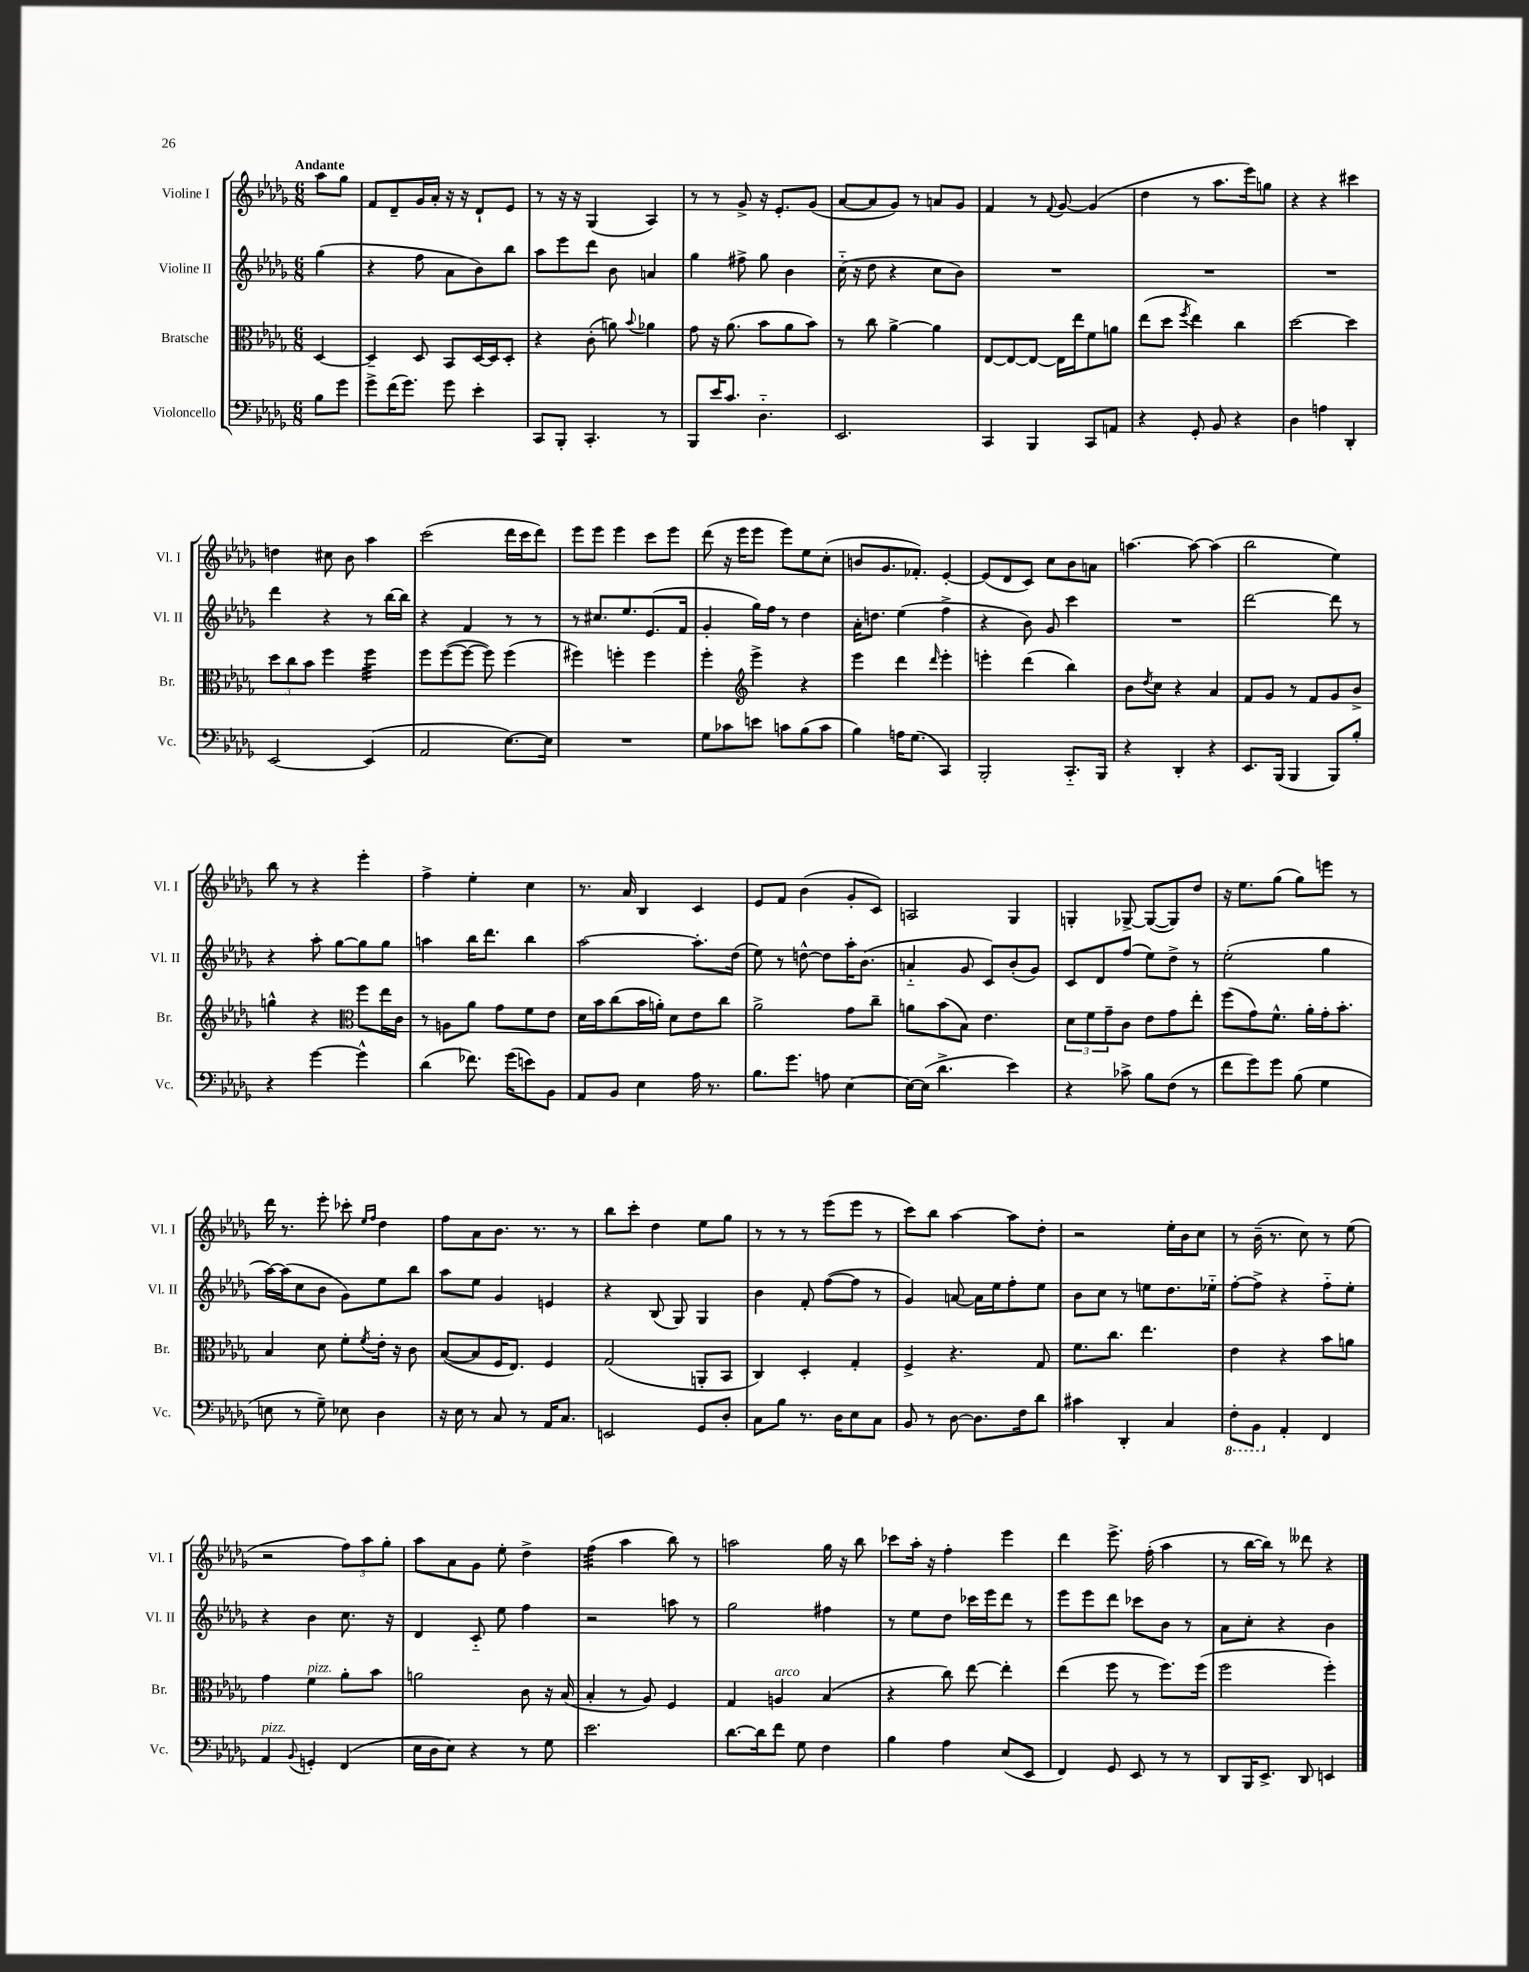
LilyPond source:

<<
\new StaffGroup <<
\new Staff = "s0" \with { instrumentName = "Violine I" shortInstrumentName = "Vl. I" } {
    \clef treble \key des \major \numericTimeSignature \time 6/8 \partial 4 \tempo "Andante"
    aes''8 ges''8 |
    f'8 des'8-- ges'16 aes'16-. r16 r16 des'8-! ees'8 |
    r8 r16 r16 ges4( aes4) |
    r8 r8 ges'8-> r16 ees'8.-. ges'8( |
    aes'8~ aes'8 ges'8) r8 a'8 ges'8 |
    f'4 r8 \appoggiatura { f'8 } ges'8~ ges'4( |
    des''4 r8 aes''8. ees'''16) g''8 |
    r4 r4 cis'''4 |
    d''4 cis''8 bes'8 aes''4 |
    c'''2( des'''16 c'''16 des'''8) |
    ees'''8 ees'''8 ees'''4 c'''8 ees'''8 |
    des'''8( r16 ees'''16 ees'''8 ees'''8) ees''8 c''8-.( |
    b'8 ges'8. fes'8.-.) ees'4~-. |
    ees'8( des'8 c'8) c''8 bes'8 a'8 |
    a''4.~ a''8~ a''4( |
    bes''2 ees''4) |
    bes''8 r8 r4 ees'''4-. |
    f''4-> ees''4-. c''4 |
    r8. aes'16 bes4 c'4 |
    ees'8 f'8 bes'4( ges'8-. c'8) |
    a2 ges4 |
    g4-. ges8~-> ges8~( ges8) des''8 |
    r16 ees''8. ges''8( ges''8) e'''8 r8 |
    des'''16 r8. ees'''8-. ces'''8-. \grace { ees''16 f''16 } des''4 |
    f''8 aes'8 bes'8. r8. r8 |
    bes''8 c'''8-. des''4 ees''8 ges''8 |
    r8 r8 r8 ees'''8( ees'''8 r8 |
    c'''8) bes''8 aes''4~ aes''8 des''8-. |
    r2 ees''16-. bes'16 c''8 |
    r8 bes'16--( r8. c''8) r8 ees''8( |
    r2 \tuplet 3/2 { f''8) aes''8 ges''8-. } |
    aes''8 aes'8 ges'8 ees''8-. des''4-> |
    f''4:32( aes''4 bes''8) r8 |
    a''2 ges''16 r16 bes''8 |
    ces'''8 aes''16-. r16 f''4-. ees'''4 |
    des'''4 ees'''8.-> f''16-.( aes''4 |
    r8 bes''16~ bes''16) r8 deses'''8 r4 \bar "|." |
}
\new Staff = "s1" \with { instrumentName = "Violine II" shortInstrumentName = "Vl. II" } {
    \clef treble \key des \major \numericTimeSignature \time 6/8 \partial 4
    ges''4( |
    r4 f''8 aes'8 bes'8) bes''8 |
    aes''8 ees'''8 des'''8 bes'8 a'4 |
    ges''4 fis''8-> ges''8 bes'4 |
    c''16-_( r16 des''8 r4 c''8 bes'8) |
    R2. |
    R2. |
    R2. |
    des'''4 r4 r8 bes''16~ bes''16 |
    r4 f'4 r8 r8 |
    r8 cis''8. ees''8. ees'8.( f'16 |
    ges'4-. ges''16) f''16 r8 des''4 |
    aes'16-. d''8. ees''4( f''4-> |
    r4 bes'8) ges'8 c'''4 |
    R2. |
    des'''2~ des'''8 r8 |
    r4 aes''8-. ges''8~ ges''8 ges''8 |
    a''4 bes''16 des'''8. bes''4 |
    aes''2~ aes''8.-. des''16( |
    ees''8) r8 d''8~-^ d''8 aes''16-. bes'8.( |
    a'4-_ ges'8 c'8) bes'8-.( ges'8) |
    c'8 des'8 f''8( ees''8) des''8-> r8 |
    ees''2-.( ges''4 |
    aes''16~) aes''16( c''8 bes'8 ges'8) ees''8 bes''8 |
    aes''8 ees''8 ges'4 e'4 |
    r4 bes8( ges8) ges4 |
    bes'4 f'8-. f''8~( f''8 r8 |
    ges'4) a'8~ a'16 ees''16 f''8-. ees''8 |
    bes'8 c''8 r8 e''8 des''8. ees''16-_ |
    f''8~-. f''8-> r4 f''8-_ ees''8-. |
    r4 bes'4 c''8. r16 |
    des'4 c'8-_ ees''8 f''4 |
    r2 a''8 r8 |
    ges''2 fis''4 |
    r8 ees''8 des''8 ces'''16 ees'''16 des'''8 r8 |
    ees'''8 ees'''8 des'''8 ces'''8 bes'8 r8 |
    aes'8 c''8-. r4 bes'4 \bar "|." |
}
\new Staff = "s2" \with { instrumentName = "Bratsche" shortInstrumentName = "Br." } {
    \clef alto \key des \major \numericTimeSignature \time 6/8 \partial 4
    des4~ |
    des4-- des8 bes,8 des16~ des16 des8-. |
    r4 c'8-.( a'8) \appoggiatura { bes'8 } aes'4 |
    ges'8 r16 aes'8.( bes'8 aes'8 bes'8) |
    r8 c''8 aes'4~-> aes'4 |
    ees8~ ees8~ ees8~ ees16 ees''16 f'8 a'8 |
    ees''8( des''8 \acciaccatura { f''8 } ees''4) c''4 |
    des''2~ des''4 |
    \tuplet 3/2 { des''8 c''8 bes'8 } f''4 f''4:32 |
    f''8 f''8~( f''8~ f''8) f''4( |
    fis''4) f''4-. f''4 |
    f''4-. \clef treble ees'''4-> r4 |
    ees'''4 des'''4 \grace { des'''16 } ees'''4-. |
    e'''4-. des'''4( bes''4) |
    bes'8 \acciaccatura { des''8 } c''8 r4 aes'4 |
    f'8 ges'8 r8 f'8 ges'8 bes'8-> |
    g''4-^ r4 \clef alto f''8 ees''16 c'16 |
    r8 a8 aes'8 ges'8 f'8 ees'8 |
    des'16 bes'16 c''8( bes'16 a'16-.) des'8 ees'8 c''8 |
    aes'2-> ges'8 c''8-- |
    a'8 bes'8( bes8) ees'4. |
    \tuplet 3/2 { des'8 f'8 ges'8-- } c'8 ees'8 ges'8 ees''8-. |
    f''8( ges'8) f'8.-^ aes'16-. ges'16-. bes'8.-. |
    bes4 des'8 f'8-. \acciaccatura { f'8 } ees'16-. r16 c'8 |
    bes8~( bes8 f16 ees8.) f4 |
    ges2( a,8-. bes,8 |
    c4) des4-. ges4-. |
    f4-> r4. ges8 |
    f'8. c''8. ees''4. |
    ees'4 r4 bes'8 a'8 |
    ges'4 f'4^\markup { \italic "pizz." } aes'8-. bes'8 |
    a'2 c'8 r16 bes16( |
    bes4-. r8 aes8) f4 |
    ges4 a4^\markup { \italic "arco" } bes4( |
    r4 c''8) ees''8~ ees''4-. |
    ees''4( f''8 r8 f''8.) f''16( |
    f''2 f''4-.) \bar "|." |
}
\new Staff = "s3" \with { instrumentName = "Violoncello" shortInstrumentName = "Vc." } {
    \clef bass \key des \major \numericTimeSignature \time 6/8 \partial 4
    bes8 ges'8 |
    ges'8-> f'16( ges'8.) ges'8 ees'4-. |
    c,8 bes,,8-. c,4.-. r8 |
    bes,,8 ees'16 c'8. des4.-_ |
    ees,2. |
    c,4 bes,,4 c,8 a,8 |
    r4 ges,8-. bes,8 r4 |
    des4 a4 des,4-. |
    ees,2~ ees,4( |
    aes,2 ees8.~) ees16 |
    R2. |
    ges8 ces'8 e'8 c'8 bes8( c'8 |
    bes4) a16 ges8.( c,4) |
    bes,,2-. c,8.-_ bes,,16 |
    r4 des,4-. r4 |
    ees,8. bes,,16( bes,,4 bes,,8) bes8-. |
    r4 ges'4~ ges'4-^ |
    des'4( fes'8.) ges'16( e'8) bes,8 |
    aes,8 bes,8 ees4 aes16 r8. |
    bes8. ges'8. a8 ees4~ |
    ees16~ ees16( des'4.-> ees'4) |
    r4 ces'8-> bes8 f8( r8 |
    f'8 ges'8) ges'8 bes8( ges4 |
    e8 r8 ges8--) ees8 des4 |
    r16 ees16 r8 c8 r8 aes,16 c8. |
    e,2 ges,8 des8-. |
    c8 bes8 r8. des16 ees8 c8 |
    bes,8 r8 des8~ des8. f16 des'8 |
    cis'4 des,4-. c4 |
    \ottava #-1 f,8-. bes,,8 \ottava #0 aes,4-. f,4 |
    aes,4^\markup { \italic "pizz." } \appoggiatura { bes,8 } g,4-. f,4( |
    ees16 des16 ees8) r4 r8 ges8 |
    ees'2. |
    des'8.~ des'16 f'8 ges8 f4 |
    bes4 aes4 ees8( ees,8 |
    f,4) ges,8 ees,8 r8 r8 |
    des,8 bes,,16 ees,8.-> des,8 e,4 \bar "|." |
}
>>
>>
\layout { \context { \Score \remove "Bar_number_engraver" } }
